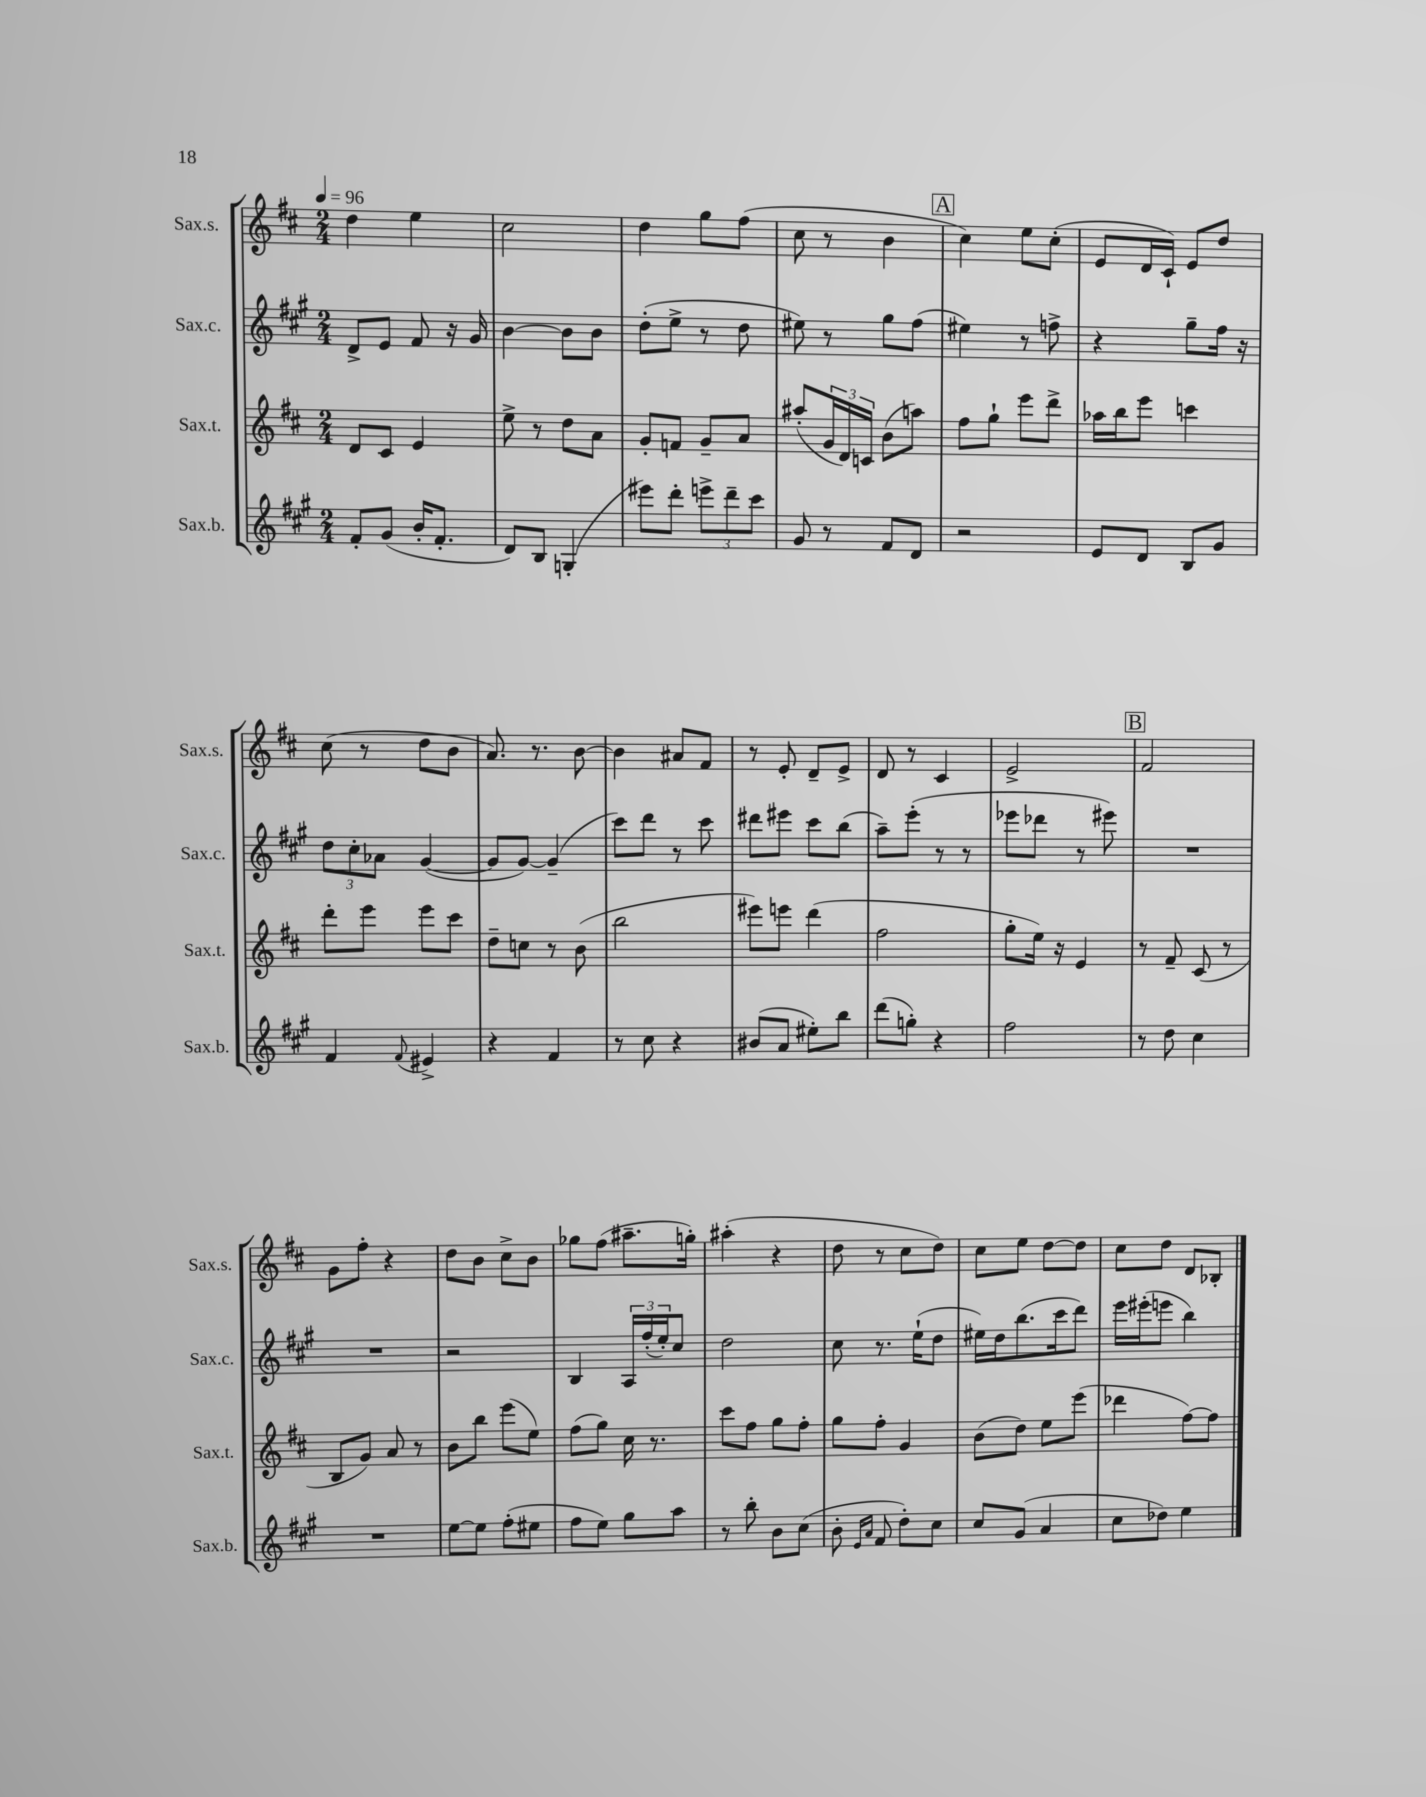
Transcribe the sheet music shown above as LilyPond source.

<<
\new StaffGroup <<
\new Staff = "s0" \with { instrumentName = "Sax.s." shortInstrumentName = "Sax.s." } {
    \clef treble \key d \major \numericTimeSignature \time 2/4 \tempo 4 = 96
    d''4 e''4 |
    cis''2 |
    d''4 g''8 fis''8( |
    cis''8 r8 b'4 |
    \mark \markup { \box "A" } cis''4) e''8 cis''8-.( |
    e'8 d'16 cis'16-!) e'8 d''8 |
    cis''8( r8 d''8 b'8 |
    a'8.) r8. b'8~ |
    b'4 ais'8 fis'8 |
    r8 e'8-. d'8-- e'8-> |
    d'8 r8 cis'4 |
    e'2-> |
    \mark \markup { \box "B" } fis'2 |
    g'8 fis''8-. r4 |
    d''8 b'8 cis''8-> b'8 |
    ges''8 fis''8( ais''8.-- g''16-.) |
    ais''4-.( r4 |
    d''8 r8 cis''8 d''8) |
    cis''8 e''8 d''8~ d''8 |
    cis''8 d''8 d'8 bes8-. \bar "|." |
}
\new Staff = "s1" \with { instrumentName = "Sax.c." shortInstrumentName = "Sax.c." } {
    \clef treble \key a \major \numericTimeSignature \time 2/4
    d'8-> e'8 fis'8 r16 gis'16 |
    b'4~ b'8 b'8 |
    d''8-.( e''8-> r8 d''8 |
    eis''8) r8 gis''8 fis''8( |
    \mark \markup { \box "A" } eis''4) r8 f''8-> |
    r4 gis''8-- fis''16 r16 |
    \tuplet 3/2 { d''8 cis''8-. aes'8 } gis'4~( |
    gis'8 gis'8~) gis'4--( |
    cis'''8) d'''8 r8 cis'''8 |
    dis'''8 eis'''8 cis'''8 b''8( |
    a''8--) e'''8-.( r8 r8 |
    ees'''8 des'''8 r8 eis'''8) |
    \mark \markup { \box "B" } R2 |
    R2 |
    r2 |
    b4 \tuplet 3/2 { a16 fis''16-.( e''16-.) } cis''8 |
    d''2 |
    cis''8 r8. e''16-!( d''8 |
    eis''16) d''16 b''8.( cis'''16 d'''8) |
    e'''16 eis'''16-.( e'''8 b''4) \bar "|." |
}
\new Staff = "s2" \with { instrumentName = "Sax.t." shortInstrumentName = "Sax.t." } {
    \clef treble \key d \major \numericTimeSignature \time 2/4
    d'8 cis'8 e'4 |
    e''8-> r8 d''8 a'8 |
    g'8-. f'8 g'8-- a'8 |
    ais''8-.( \tuplet 3/2 { g'16 d'16) c'16 } b'8( a''8) |
    \mark \markup { \box "A" } fis''8 g''8-! e'''8 d'''8-> |
    aes''16 b''16 e'''8 c'''4 |
    d'''8-. e'''8 e'''8 cis'''8 |
    d''8-- c''8 r8 b'8( |
    b''2 |
    eis'''8) e'''8 d'''4( |
    fis''2 |
    g''8-. e''16) r16 e'4 |
    \mark \markup { \box "B" } r8 fis'8-- cis'8( r8 |
    b8 g'8) a'8 r8 |
    b'8 b''8 e'''8( e''8) |
    fis''8( g''8) cis''16 r8. |
    cis'''8 fis''8 g''8 fis''8-. |
    g''8 fis''8-. g'4 |
    b'8( d''8) e''8 e'''8( |
    des'''4 fis''8~) fis''8 \bar "|." |
}
\new Staff = "s3" \with { instrumentName = "Sax.b." shortInstrumentName = "Sax.b." } {
    \clef treble \key a \major \numericTimeSignature \time 2/4
    fis'8-. gis'8( b'16-. fis'8.-. |
    d'8) b8 g4-.( |
    eis'''8) d'''8-. \tuplet 3/2 { e'''8-> d'''8-- cis'''8 } |
    gis'8 r8 fis'8 d'8 |
    \mark \markup { \box "A" } r2 |
    e'8 d'8 b8 gis'8 |
    fis'4 \appoggiatura { fis'8 } eis'4-> |
    r4 fis'4 |
    r8 cis''8 r4 |
    bis'8( a'8 eis''8-.) b''8 |
    d'''8( g''8-.) r4 |
    fis''2 |
    \mark \markup { \box "B" } r8 d''8 cis''4 |
    R2 |
    e''8~ e''8 fis''8-.( eis''8 |
    fis''8 e''8) gis''8 a''8 |
    r8 b''8-. b'8 cis''8( |
    b'8-. \grace { e'16 a'16 } fis'8 d''8-.) cis''8 |
    cis''8 gis'8( a'4 |
    cis''8 des''8) e''4 \bar "|." |
}
>>
>>
\layout { \context { \Score \remove "Bar_number_engraver" } }
